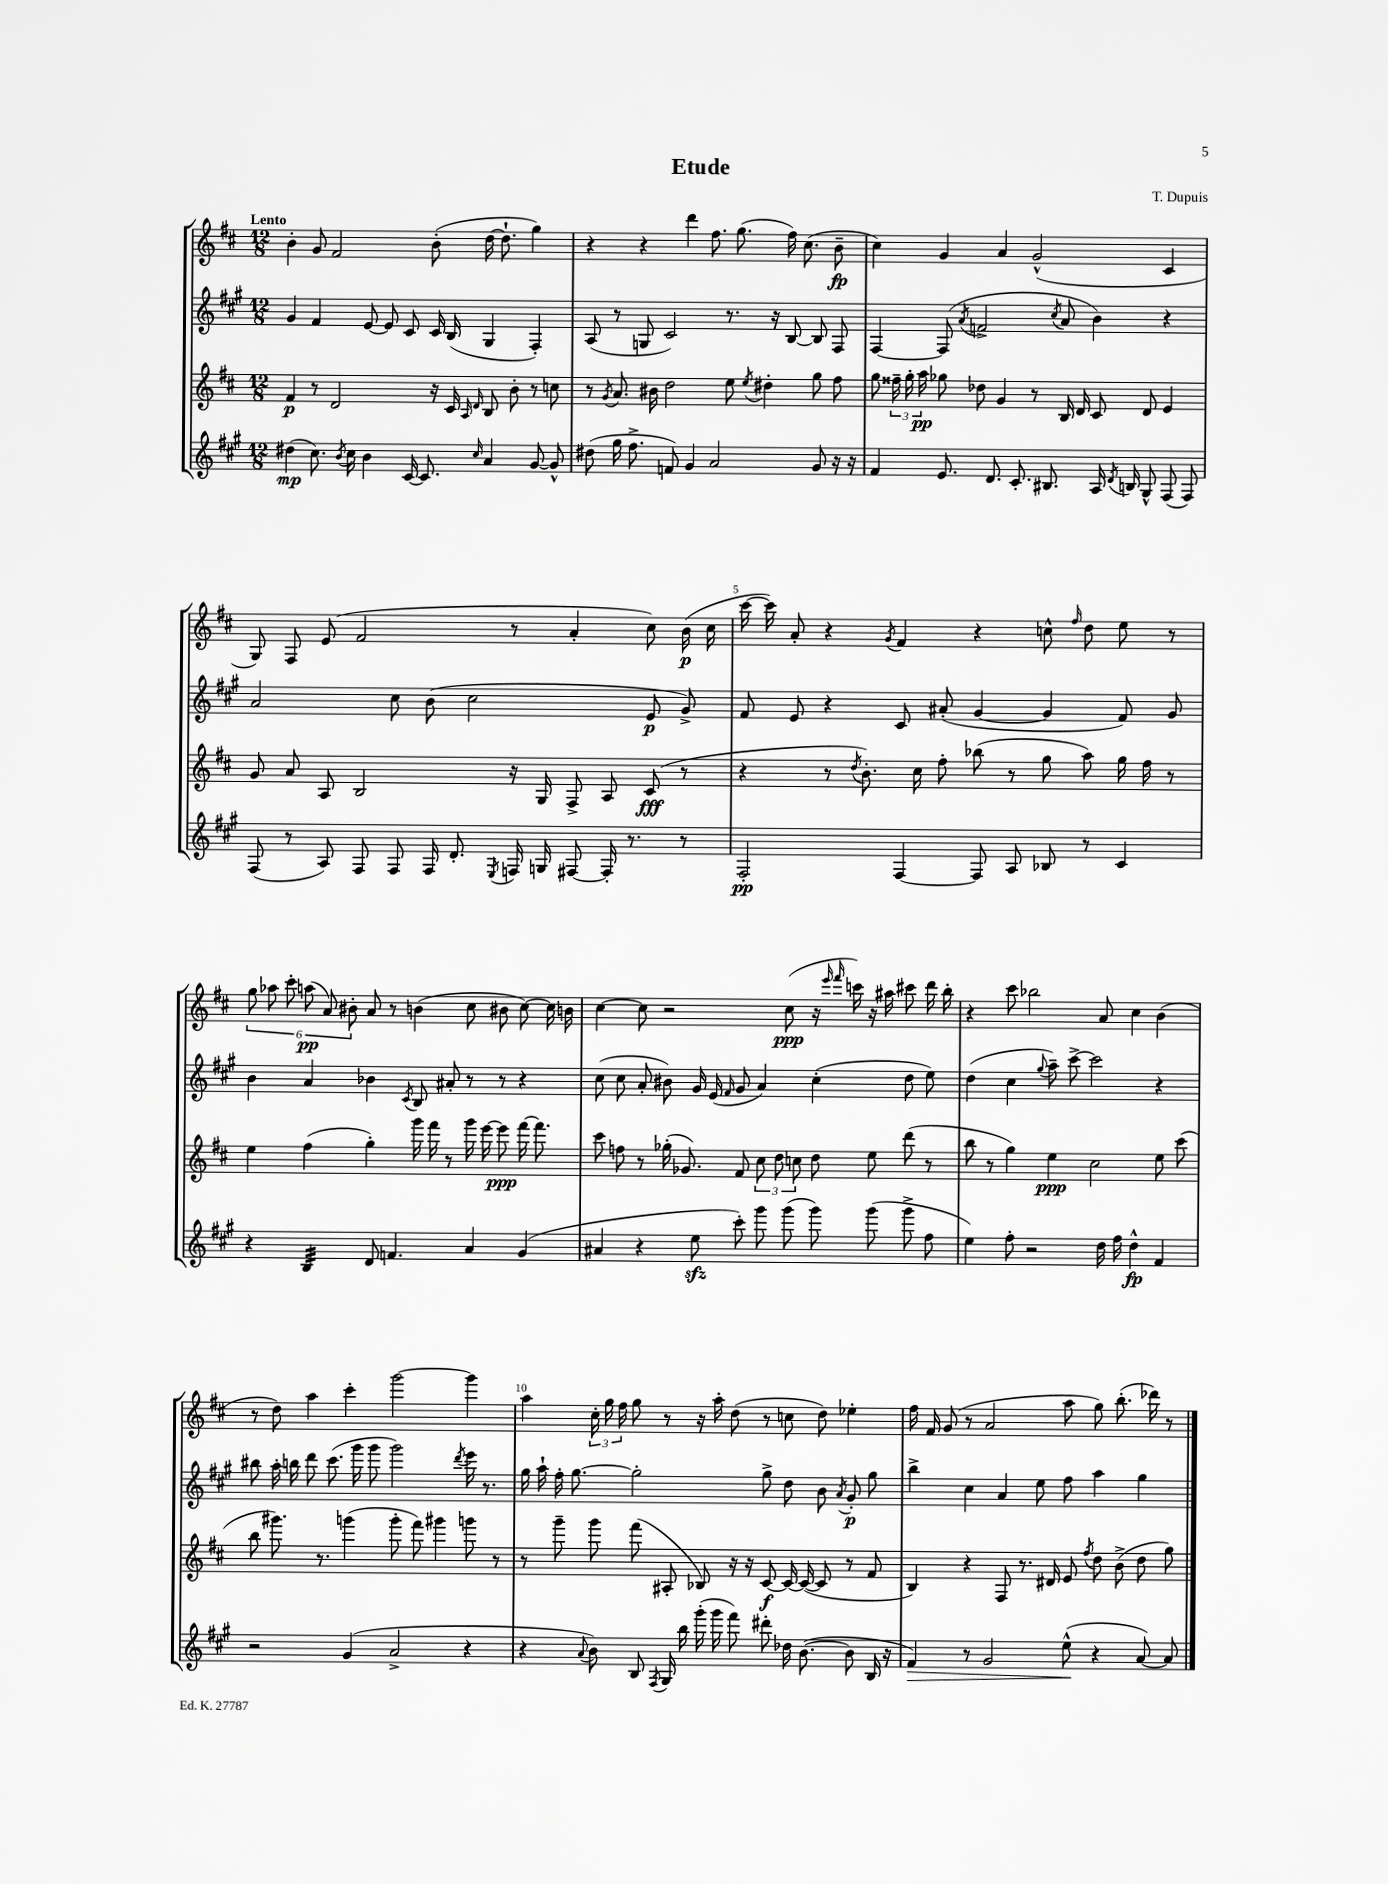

**kern	**dynam	**kern	**dynam	**kern	**dynam	**kern	**dynam
*part4	*part4	*part3	*part3	*part2	*part2	*part1	*part1
*staff4	*staff4	*staff3	*staff3	*staff2	*staff2	*staff1	*staff1
*clefG2	*	*clefG2	*	*clefG2	*	*clefG2	*
*k[f#c#g#]	*	*k[f#c#]	*	*k[f#c#g#]	*	*k[f#c#]	*
*M12/8	*	*M12/8	*	*M12/8	*	*M12/8	*
=1	=1	=1	=1	=1	=1	=1	=1
!	!	!	!	!	!	!LO:TX:a:B:t=Lento	!
(4dd#X\	mp	4f#/	p	4g#/	.	4b'\	.
8.cc#\)	.	8r	.	4f#/	.	8g/	.
.	.	2d/	.	.	.	2f#/	.
8qb/	.	.	.	.	.	.	.
16cc#\	.	.	.	.	.	.	.
4b\	.	.	.	[8e/	.	.	.
.	.	.	.	8e/]	.	.	.
[16c#/	.	.	.	8c#/	.	.	.
8.c#/]	.	.	.	.	.	.	.
.	.	16r	.	16c#/	.	(8b'\	.
.	.	16c#/	.	(16B/	.	.	.
.	.	16qqA/	.	.	.	.	.
16qqcc#/	.	16qqd/	.	.	.	.	.
4a/	.	8B/	.	4G#/	.	[16dd\	.
.	.	.	.	.	.	8.dd`\]	.
.	.	8b'\	.	.	.	.	.
[8g#/	.	8r	.	4F#'/)	.	4gg\)	.
8g#^^/]	.	8ccn\	.	.	.	.	.
=2	=2	=2	=2	=2	=2	=2	=2
(8dd#X\	.	8r	.	(8A/	.	4r	.
.	.	8qg/	.	.	.	.	.
16gg#\	.	8.a/	.	8r	.	.	.
8.ff#^\	.	.	.	.	.	.	.
.	.	.	.	8Gn/	.	4r	.
.	.	16b#X\	.	.	.	.	.
8fn/)	.	2dd\	.	2c#/)	.	.	.
4g#/	.	.	.	.	.	4ddd\	.
2a/	.	.	.	.	.	8.ff#\	.
.	.	8ee\	.	8.r	.	.	.
.	.	.	.	.	.	(8.gg\	.
.	.	8qee/	.	.	.	.	.
.	.	4dd#X'\	.	.	.	.	.
.	.	.	.	16r	.	.	.
.	.	.	.	[8B/	.	16ff#\)	.
.	.	.	.	.	.	(8.cc#\	.
8g#/	.	8gg\	.	8B/]	.	.	.
16r	.	8ff#\	.	8F#/	.	8b~\	fp
16r	.	.	.	.	.	.	.
=3	=3	=3	=3	=3	=3	=3	=3
4f#/	.	8gg\	.	[4F#/	.	4cc#\)	.
.	.	24ff##X~\	.	.	.	.	.
.	.	24gg'\	.	.	.	.	.
.	.	24aa\	pp	.	.	.	.
8.e/	.	8gg-X\	.	(8F#/]	.	4g/	.
.	.	.	.	8qa/	.	.	.
.	.	8dd-X\	.	2fn^/	.	.	.
8.d/	.	.	.	.	.	.	.
.	.	4g/	.	.	.	4a/	.
8.c#'/	.	.	.	.	.	.	.
.	.	8r	.	.	.	(2g^^/	.
8.B#X/	.	.	.	.	.	.	.
.	.	.	.	8qcc#/	.	.	.
.	.	16B/	.	8a/	.	.	.
.	.	16d/	.	.	.	.	.
16A/	.	8c#/	.	4b\)	.	.	.
8qd/	.	.	.	.	.	.	.
16Bn/	.	.	.	.	.	.	.
8G#^^/	.	8d/	.	.	.	.	.
(8F#/	.	4e/	.	4r	.	4c#/	.
8F#/)	.	.	.	.	.	.	.
!!LO:LB:g=z
=4	=4	=4	=4	=4	=4	=4	=4
(8F#/	.	8g/	.	2a/	.	8G/)	.
8r	.	8a/	.	.	.	8F#/	.
8A/)	.	8A/	.	.	.	(8e/	.
8F#/	.	2B/	.	.	.	2f#/	.
8F#/	.	.	.	8cc#\	.	.	.
16F#/	.	.	.	(8b\	.	.	.
8.d'/	.	.	.	.	.	.	.
.	.	.	.	2cc#\	.	.	.
8qE/	.	.	.	.	.	.	.
16Fn/	.	16r	.	.	.	8r	.
16Gn/	.	16G/	.	.	.	.	.
[8F#X/	.	8F#^/	.	.	.	4a'/	.
16F#'/]	.	8A/	.	.	.	.	.
8.r	.	.	.	.	.	.	.
.	.	(8c#/	fff	8e/	p	8cc#\)	.
8r	.	8r	.	8g#^/)	.	(16b\	p
.	.	.	.	.	.	16cc#\	.
=5	=5	=5	=5	=5	=5	=5	=5
2F#'/	pp	4r	.	8f#/	.	[16ccc#\	.
.	.	.	.	.	.	16ccc#\])	.
.	.	.	.	8e/	.	8a'/	.
.	.	8r	.	4r	.	4r	.
.	.	8qdd/	.	.	.	.	.
.	.	8.b'\)	.	.	.	.	.
.	.	.	.	.	.	8qg/	.
[4F#/	.	.	.	8c#/	.	4f#/	.
.	.	16cc#\	.	.	.	.	.
.	.	8ff#'\	.	(8a#X'/	.	.	.
8F#/]	.	(8bb-X\	.	[4g#/	.	4r	.
8A/	.	8r	.	.	.	.	.
8B-X/	.	8gg\	.	4g#/]	.	8ccn^^\	.
.	.	.	.	.	.	16qqff#/	.
8r	.	8aa\)	.	.	.	8dd\	.
4c#/	.	16gg\	.	8f#/)	.	8ee\	.
.	.	16ff#\	.	.	.	.	.
.	.	8r	.	8g#/	.	8r	.
!!LO:LB:g=z
=6	=6	=6	=6	=6	=6	=6	=6
4r	.	4ee\	.	4b\	.	12gg\	.
.	.	.	.	.	.	12aa-X\	.
.	.	.	.	.	.	12ccc#'\	.
*tremolo	*	*	*	*	*	*	*
32B/LLL	.	(4ff#\	.	4a/	.	(12aan\	pp
32B/	.	.	.	.	.	.	.
32B/	.	.	.	.	.	.	.
.	.	.	.	.	.	12a/)	.
32B/	.	.	.	.	.	.	.
32B/	.	.	.	.	.	.	.
32B/	.	.	.	.	.	.	.
.	.	.	.	.	.	12b#X'\	.
32B/	.	.	.	.	.	.	.
32B/JJJ	.	.	.	.	.	.	.
*Xtremolo	*	*	*	*	*	*	*
8d/	.	4gg'\)	.	4b-X\	.	8a/	.
4.fn/	.	.	.	.	.	8r	.
.	.	.	.	8qc#/	.	.	.
.	.	16ggg\	.	8B/	.	(4bn\	.
.	.	16fff#\	.	.	.	.	.
.	.	8r	.	8a#X'/	.	.	.
4a/	.	16ggg\	.	8r	.	8cc#\	.
.	.	[16eee\	.	.	.	.	.
.	.	8eee\]	ppp	8r	.	8b#X\	.
(4g#/	.	[16fff#\	.	4r	.	[8cc#\)	.
.	.	8.fff#\]	.	.	.	.	.
.	.	.	.	.	.	16cc#\]	.
.	.	.	.	.	.	16bn\	.
=7	=7	=7	=7	=7	=7	=7	=7
4a#X/	.	8ccc#\	.	(8cc#\	.	[4cc#\	.
.	.	8ffn\	.	8cc#\	.	.	.
4r	.	8r	.	8a'/	.	8cc#\]	.
.	.	(16gg-X'\	.	8b#X\)	.	2r	.
.	.	8.g-X/)	.	.	.	.	.
8eezz\	.	.	.	16g#/	.	.	.
.	.	.	.	(16e/	.	.	.
.	.	.	.	16qqf#/	.	.	.
8ccc#'\)	.	8f#/	.	8g#/	.	.	.
8ggg#\	.	12cc#\	.	4a/)	.	.	.
.	.	12dd\	.	.	.	.	.
(8ggg#\	.	.	.	.	.	(8cc#\	ppp
.	.	12ccn\	.	.	.	.	.
8ggg#\)	.	8dd\	.	(4cc#'\	.	16r	.
.	.	.	.	.	.	16qqeee/	.
.	.	.	.	.	.	16qqfff#/	.
.	.	.	.	.	.	16cccn\)	.
(8ggg#\	.	8ee\	.	.	.	16r	.
.	.	.	.	.	.	16aa#X\	.
8ggg#^\	.	(8ddd\	.	8dd\	.	8ccc#X\	.
8ff#\	.	8r	.	8ee\)	.	16ddd\	.
.	.	.	.	.	.	16bb'\	.
=8	=8	=8	=8	=8	=8	=8	=8
4ee\)	.	8bb\	.	(4dd\	.	4r	.
.	.	8r	.	.	.	.	.
8ff#'\	.	4gg\)	.	4cc#\	.	8ccc#\	.
2r	.	.	.	.	.	2bb-X\	.
.	.	.	.	8qqgg#/	.	.	.
.	.	4ee\	ppp	8aa~\)	.	.	.
.	.	.	.	[8ccc#^\	.	.	.
.	.	2cc#\	.	2ccc#\]	.	.	.
16dd\	.	.	.	.	.	8a/	.
16ff#\	.	.	.	.	.	.	.
4dd^^\	fp	.	.	.	.	4cc#\	.
4f#/	.	8ee\	.	4r	.	(4b\	.
.	.	(8ccc#\	.	.	.	.	.
!!LO:LB:g=z
=9	=9	=9	=9	=9	=9	=9	=9
2r	.	8bb\	.	8bb#X\	.	8r	.
.	.	8.ggg#X\)	.	16aa'\	.	8dd\)	.
.	.	.	.	16bbn\	.	.	.
.	.	.	.	8ddd\	.	4aa\	.
.	.	8.r	.	.	.	.	.
.	.	.	.	(8.ccc#\	.	.	.
(4g#/	.	(4gggn\	.	.	.	4ccc#'\	.
.	.	.	.	16ggg#\	.	.	.
.	.	.	.	8ggg#\	.	.	.
2a^/	.	8ggg'\	.	2ggg#\)	.	[2ggg\	.
.	.	8fff#\)	.	.	.	.	.
.	.	4ggg#X\	.	.	.	.	.
.	.	.	.	8qddd/	.	.	.
4r	.	8gggn\	.	16eee\	.	4ggg\]	.
.	.	.	.	8.r	.	.	.
.	.	8r	.	.	.	.	.
=10	=10	=10	=10	=10	=10	=10	=10
4r	.	8r	.	16gg#\	.	4aa\	.
.	.	.	.	16aa`\	.	.	.
.	.	8ggg~\	.	16ff#'\	.	.	.
.	.	.	.	[8.gg#\	.	.	.
8qqa/	.	.	.	.	.	.	.
8b\)	.	8ggg\	.	.	.	24cc#'\	.
.	.	.	.	.	.	24gg\	.
.	.	.	.	.	.	24ff#\	.
8B/	.	(8fff#\	.	2gg#'\]	.	8gg\	.
8qF#/	.	.	.	.	.	.	.
16G#/	.	8A#X'/	.	.	.	8r	.
16bb\	.	.	.	.	.	.	.
(16ggg#'\	.	8B-X/)	.	.	.	16r	.
16ggg#\	.	.	.	.	.	16aa'\	.
8fff#\)	.	16r	.	.	.	(8dd\	.
.	.	16r	.	.	.	.	.
8ddd#X'\	.	[8c#/	f	8gg#^\	.	8r	.
16dd-X\	.	16c#/_	.	8dd\	.	8ccn\	.
([8.b\	.	(16c#/_	.	.	.	.	.
.	.	8c#/]	.	8b\	.	8dd\)	.
.	.	.	.	8qa/	.	.	.
8b\]	.	8r	.	8g#'/	p	4ee-X'\	.
16B/	.	8f#/	.	8gg#\	.	.	.
16r	.	.	.	.	.	.	.
=11	=11	=11	=11	=11	=11	=11	=11
!	!LO:HP:b	!	!	!	!	!	!
4f#/)	>	4B/)	.	4bb^\	.	16ff#\	.
.	.	.	.	.	.	16f#/	.
.	.	.	.	.	.	(8g/	.
8r	.	4r	.	4cc#\	.	8r	.
2g#/	.	.	.	.	.	2a/	.
.	.	8F#/	.	4a/	.	.	.
.	.	8.r	.	.	.	.	.
.	.	.	.	8ee\	.	.	.
.	.	16d#X/	.	.	.	.	.
(8ee^^\	.	8e/	.	8ff#\	.	8aa\	.
.	.	8qff#/	.	.	.	.	.
4r	]	8dd\	.	4aa\	.	8gg\)	.
.	.	(8b^\	.	.	.	(8.bb'\	.
[8a/)	.	8dd\	.	4gg#\	.	.	.
.	.	.	.	.	.	16ddd-X\)	.
8a/]	.	8gg\)	.	.	.	8r	.
==	==	==	==	==	==	==	==
*-	*-	*-	*-	*-	*-	*-	*-
